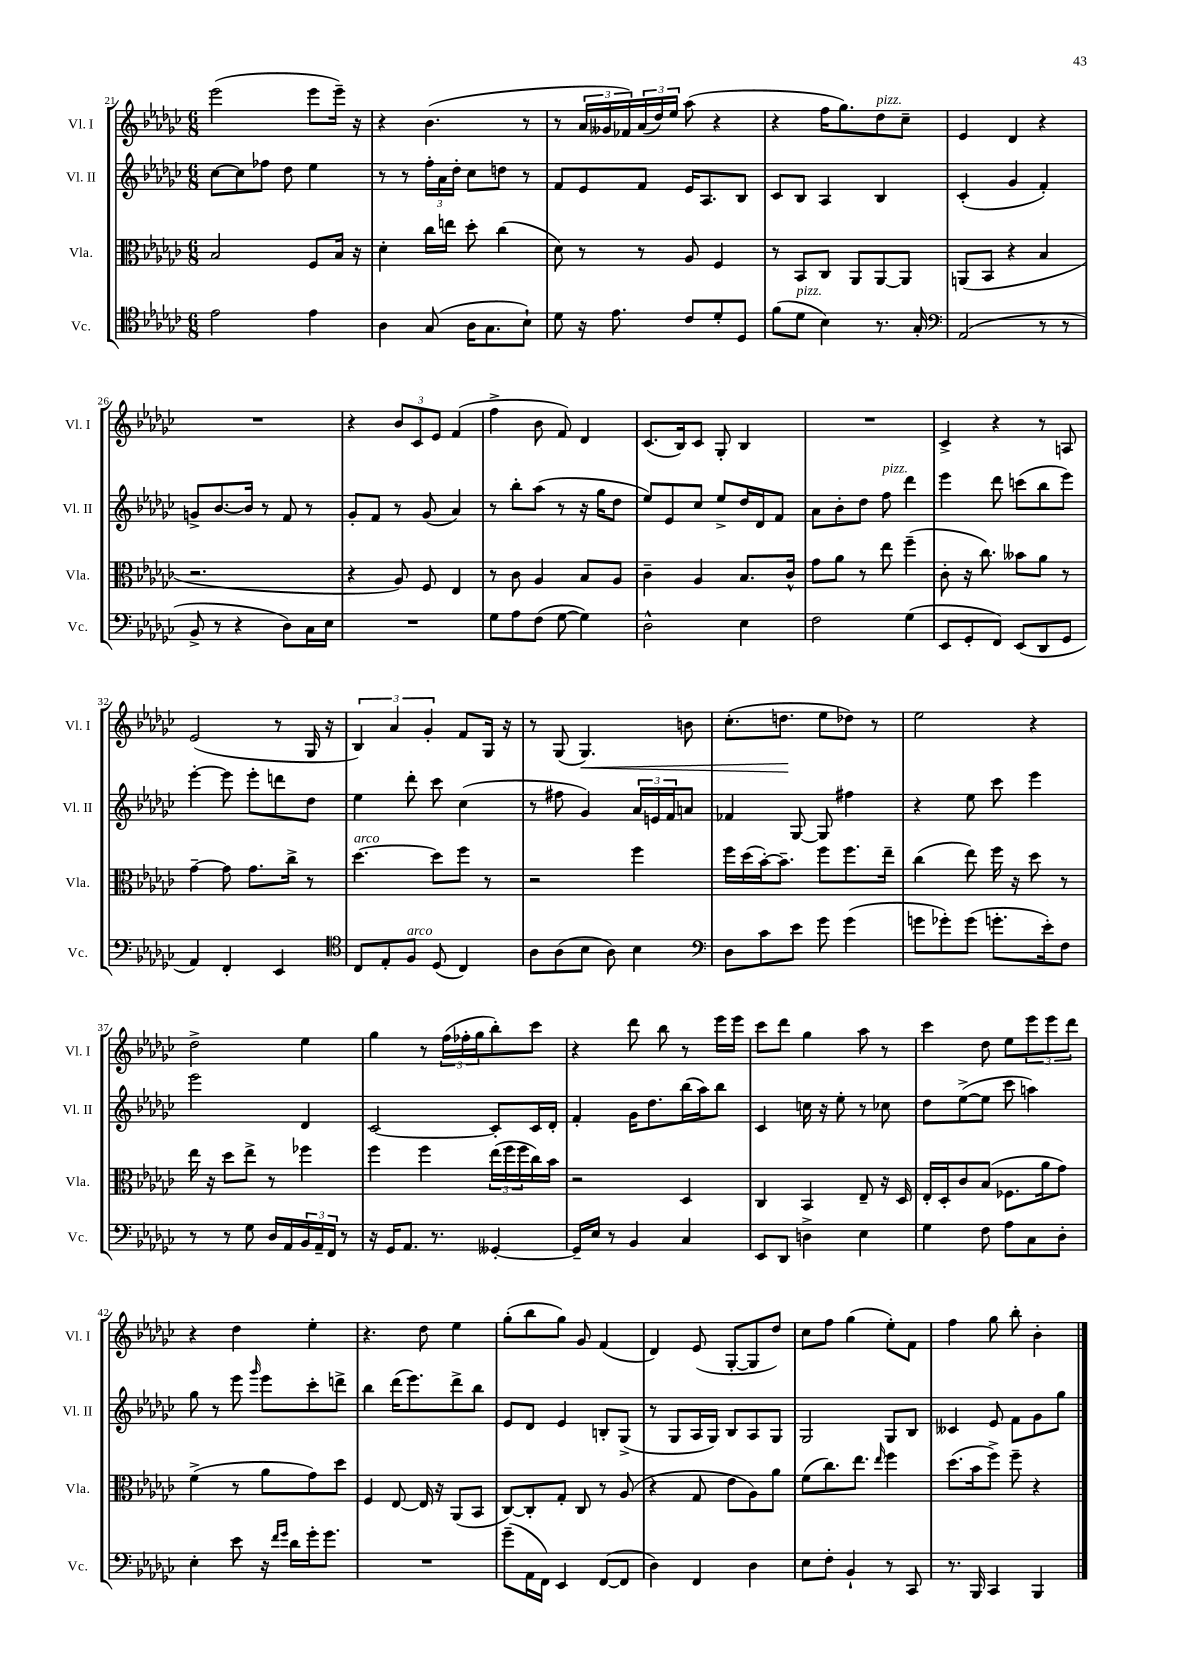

**kern	**kern	**kern	**kern
*staff4	*staff3	*staff2	*staff1
*clefC4	*clefC3	*clefG2	*clefG2
*k[b-e-a-d-g-c-]	*k[b-e-a-d-g-c-]	*k[b-e-a-d-g-c-]	*k[b-e-a-d-g-c-]
*M6/8	*M6/8	*M6/8	*M6/8
2e-\	2B-/	[8cc-\L	(2eee-\
.	.	8cc-\]	.
.	.	8ff-\J	.
.	.	8dd-\	.
4e-\	8F/L	4ee-\	8eee-\L
.	16B-/Jk	.	16eee-~\Jk)
.	16r	.	16r
=	=	=	=
4A-\	4d-'\	8r	4r
.	.	8r	.
(8G-/	16cc-\LL	24ff'\LL	(4.b-\
.	.	24a-\	.
.	16ee\JJ	.	.
.	.	24dd-'\JJ	.
16A-\LK	8dd-'\	8cc-\L	.
8.G-\	.	.	.
.	(4cc-\	8dd\J	.
8B-`\J)	.	8r	8r
=	=	=	=
8d-\	8d-\)	8f/L	8r
16r	8r	8e-/	24a-/LL
.	.	.	24g--/
8.e-\	.	.	.
.	.	.	24f-/)
.	8r	8f/J	(24a-/
.	.	.	24dd-/)
.	.	.	24ee-/JJ
8c-/L	8A-/	16e-/LK	(8aa-\
.	.	8.A-/	.
8d-'/	4F/	.	4r
8D-/J	.	8B-/J	.
=	=	=	=
(8f\L	8r	8c-/L	4r
8d-\J	8BB-/L	8B-/J	.
4B-\)	8C-/J	4A-/	16ff\LK
.	.	.	8.gg-\)
.	8AA-/L	.	.
8.r	[8AA-/	4B-/	8dd-\
.	8AA-/]J	.	8cc-~\J
16G-'/	.	.	.
=	=	=	=
*clefF4	*	*	*
(2AA-/	(8AA/L	(4c-'/	4e-/
.	8BB-/J	.	.
.	4r	4g-/	4d-/
8r	4B-/	4f'/)	4r
8r	.	.	.
=	=	=	=
8BB-^/	2.r	8g^/L	2.r
8r	.	[8.b-/	.
4r	.	.	.
.	.	16b-/]Jk	.
.	.	8r	.
8D-\L)	.	8f/	.
16C-\L	.	8r	.
16E-\JJ	.	.	.
=	=	=	=
2.r	4r	8g-'/L	4r
.	.	8f/J	.
.	8A-/)	8r	12b-/L
.	.	.	12c-/
.	8F/	(8g-/	.
.	.	.	12e-/J
.	4E-/	4a-/)	(4f/
=	=	=	=
8G-\L	8r	8r	4ff^\
8A-\	8c-\	8bb-'\L	.
(8F\J	4A-/	(8aa-\J	8b-\
[8G-\	.	8r	8f/)
4G-\])	8B-/L	16r	4d-/
.	.	16gg-\LK	.
.	8A-/J	8dd-\J	.
=	=	=	=
2D-^^\	4c-~\	8ee-/L)	(8.c-/L
.	.	8e-/	.
.	.	.	16B-/k)
.	4A-/	8cc-/J	8c-/J
.	.	8ee-^/L	8G-'/
4E-\	8.B-/L	16dd-/L	4B-/
.	.	16d-/J	.
.	.	8f/J	.
.	16c-^^/Jk	.	.
=	=	=	=
2F\	8g-\L	8a-\L	2.r
.	8a-\J	8b-'\	.
.	8r	8dd-\J	.
.	8ee-\	8ff\	.
(4G-\	(4ff~\	4ddd-\	.
=	=	=	=
8EE-/L	8c-'\	4eee-\	4c-^/
8GG-'/	16r	.	.
.	8.cc-\)	.	.
8FF/J)	.	8ddd-\	4r
(8EE-/L	8b--\L	(8ccc\L	.
8DD-/	8a-\J	8bb-\	8r
8GG-/J	8r	8eee-\J)	8A/
=	=	=	=
4AA-/)	[4g-~\	[4eee-'\	(2e-/
4FF'/	8g-\]	8eee-\]	.
.	8.g-\L	8eee-'\L	.
4EE-/	.	8ddd\	8r
.	16cc-^\Jk	.	.
.	8r	8dd-\J	16G-/
.	.	.	16r
=	=	=	=
*clefC4	*	*	*
8C-/L	[4.dd-\	4ee-\	6B-/)
8E-'/	.	.	.
.	.	.	6a-/
8F/J	.	8ddd-'\	.
.	.	.	6g-'/
(8D-/	8dd-\]L	8ccc-\	.
4C-/)	8ff\J	(4cc-\	8f/L
.	8r	.	16G-/Jk
.	.	.	16r
=	=	=	=
8A-\L	2r	8r	8r
(8A-\	.	8ff#\	(8G-/
8B-\J	.	4g-/)	4.G-/)
8A-\)	.	.	.
4B-\	4ff\	24a-/LL	.
.	.	24e/	.
.	.	24f/J	.
.	.	8a/J	8b\
=	=	=	=
*clefF4	*	*	*
8D-\L	16ff\LL	4f-/	(8.cc-'\L
.	(16dd-\	.	.
8c-\	[16b-'\J)	.	.
.	8.b-~\]J	.	8.dd\J
8e-\J	.	[8G-/	.
8g-\	8ff\L	8G-/]	8ee-\L
(4g-\	8.ff\	4ff#\	8dd-\J)
.	.	.	8r
.	16ee-~\Jk	.	.
=	=	=	=
8g\L	(4cc-\	4r	2ee-\
8g-'\)	.	.	.
(8g-\J	8ee-\)	8ee-\	.
8.g'\L	16ff\	8ccc-\	.
.	16r	.	.
.	8dd-\	4eee-\	4r
16e-'\k)	.	.	.
8F\J	8r	.	.
=	=	=	=
8r	16ee-\	2eee-\	2dd-^\
.	16r	.	.
8r	8dd-\L	.	.
8G-\	8ee-^\J	.	.
16D-/LL	8r	.	.
16AA-/	.	.	.
24BB-/	4ff-\	4d-/	4ee-\
24AA-~/	.	.	.
24FF/JJ	.	.	.
8r	.	.	.
=	=	=	=
16r	4ff\	[2c-/	4gg-\
16GG-/LK	.	.	.
8.AA-/J	.	.	.
.	4ff\	.	8r
8.r	.	.	.
.	.	.	(24ff\LL
.	.	.	24ff-'\
.	.	.	24gg-\J
[4GG--'/	(24ee-\LL	8c-'/]L	8bb-'\)
.	24ff\	.	.
.	24ff\	.	.
.	16cc-\)	16c-/L	8ccc-\J
.	16b-\JJ	16d-'/JJ	.
=	=	=	=
16GG--~/]LL	2r	4f'/	4r
16E-/JJ	.	.	.
8r	.	.	.
4BB-/	.	16g-\LK	8ddd-\
.	.	8.dd-\	.
.	.	.	8bb-\
4C-/	4D-/	(16bb-\L	8r
.	.	16aa-\J)	.
.	.	8bb-\J	16eee-\LL
.	.	.	16eee-\JJ
=	=	=	=
8EE-/L	4C-/	4c-/	8ccc-\L
8DD-/J	.	.	8ddd-\J
4D^\	4BB-/	16cc\	4gg-\
.	.	16r	.
.	.	8ee-'\	.
4E-\	8E-~/	8r	8aa-\
.	16r	8cc-\	8r
.	16D-/	.	.
=	=	=	=
4G-\	16E-'/LL	8dd-\L	4ccc-\
.	16D-'/J	.	.
.	8c-/	([8ee-^\	.
8F\	(8B-/J	8ee-\]J	8dd-\
8A-\L	8.F-\L	8ccc-\	8ee-\L
8C-\	.	4aa\)	12eee-\
.	16a-\k	.	.
.	.	.	12eee-\
8D-'\J	8g-\J)	.	.
.	.	.	12ddd-\J
=	=	=	=
4E-'\	(4f^\	8gg-\	4r
.	.	8r	.
8e-\	8r	8eee-\	4dd-\
.	.	16qqggg-/	.
16r	8a-\L	8eee-\L	.
16qqf/LL	.	.	.
16qqg-/JJ	.	.	.
16d-\LL	.	.	.
16g-'\J	8g-\)	8ccc-'\	4ee-'\
8.g-\J	.	.	.
.	8dd-\J	8ddd^\J	.
=	=	=	=
2.r	4F/	4bb-\	4.r
.	[8E-/	(16ddd-\LK	.
.	.	8.eee-\)	.
.	16E-/]	.	8dd-\
.	16r	.	.
.	(8AA-/L	8ddd-^\	4ee-\
.	8BB-/J	8bb-\J	.
=	=	=	=
(8g-~\L	[8C-/L)	8e-/L	(8gg-'\L
16AA-\L	8C-'/]	8d-/J	8bb-\
16FF\JJ)	.	.	.
4EE-/	8G-'/J	4e-/	8gg-\J)
.	8C-/	.	8g-/
([8FF/L	8r	8B'/L	(4f/
8FF/]J	(8A-/	(8G-^/J	.
=	=	=	=
4D-\)	4r	8r	4d-/)
.	.	8G-/L	.
4FF/	8G-/	16A-/L	(8e-/
.	.	16G-/JJ)	.
.	8e-\L	8B-/L	[8G-'/L
4D-\	8A-\)	8A-/	8G-/]
.	8a-\J	8G-/J	8dd-/J)
=	=	=	=
8E-\L	(8f\L	2G-/	8cc-\L
8F'\J	8.cc-\)	.	8ff\J
4BB-`/	.	.	(4gg-\
.	8.ee-\J	.	.
.	16qqee-/	.	.
8r	4ff\	8G-/L	8ee-'\L)
8CC-/	.	8B-/J	8f\J
=	=	=	=
8.r	(8.dd-\L	4c--/	4ff\
16BBB-/	16b-\k	.	.
4CC-/	8ff^\J)	8e-/	8gg-\
.	8ff~\	8f\L	8bb-'\
4BBB-/	4r	8g-\	4b-'\
.	.	8gg-\J	.
==	==	==	==
*-	*-	*-	*-
